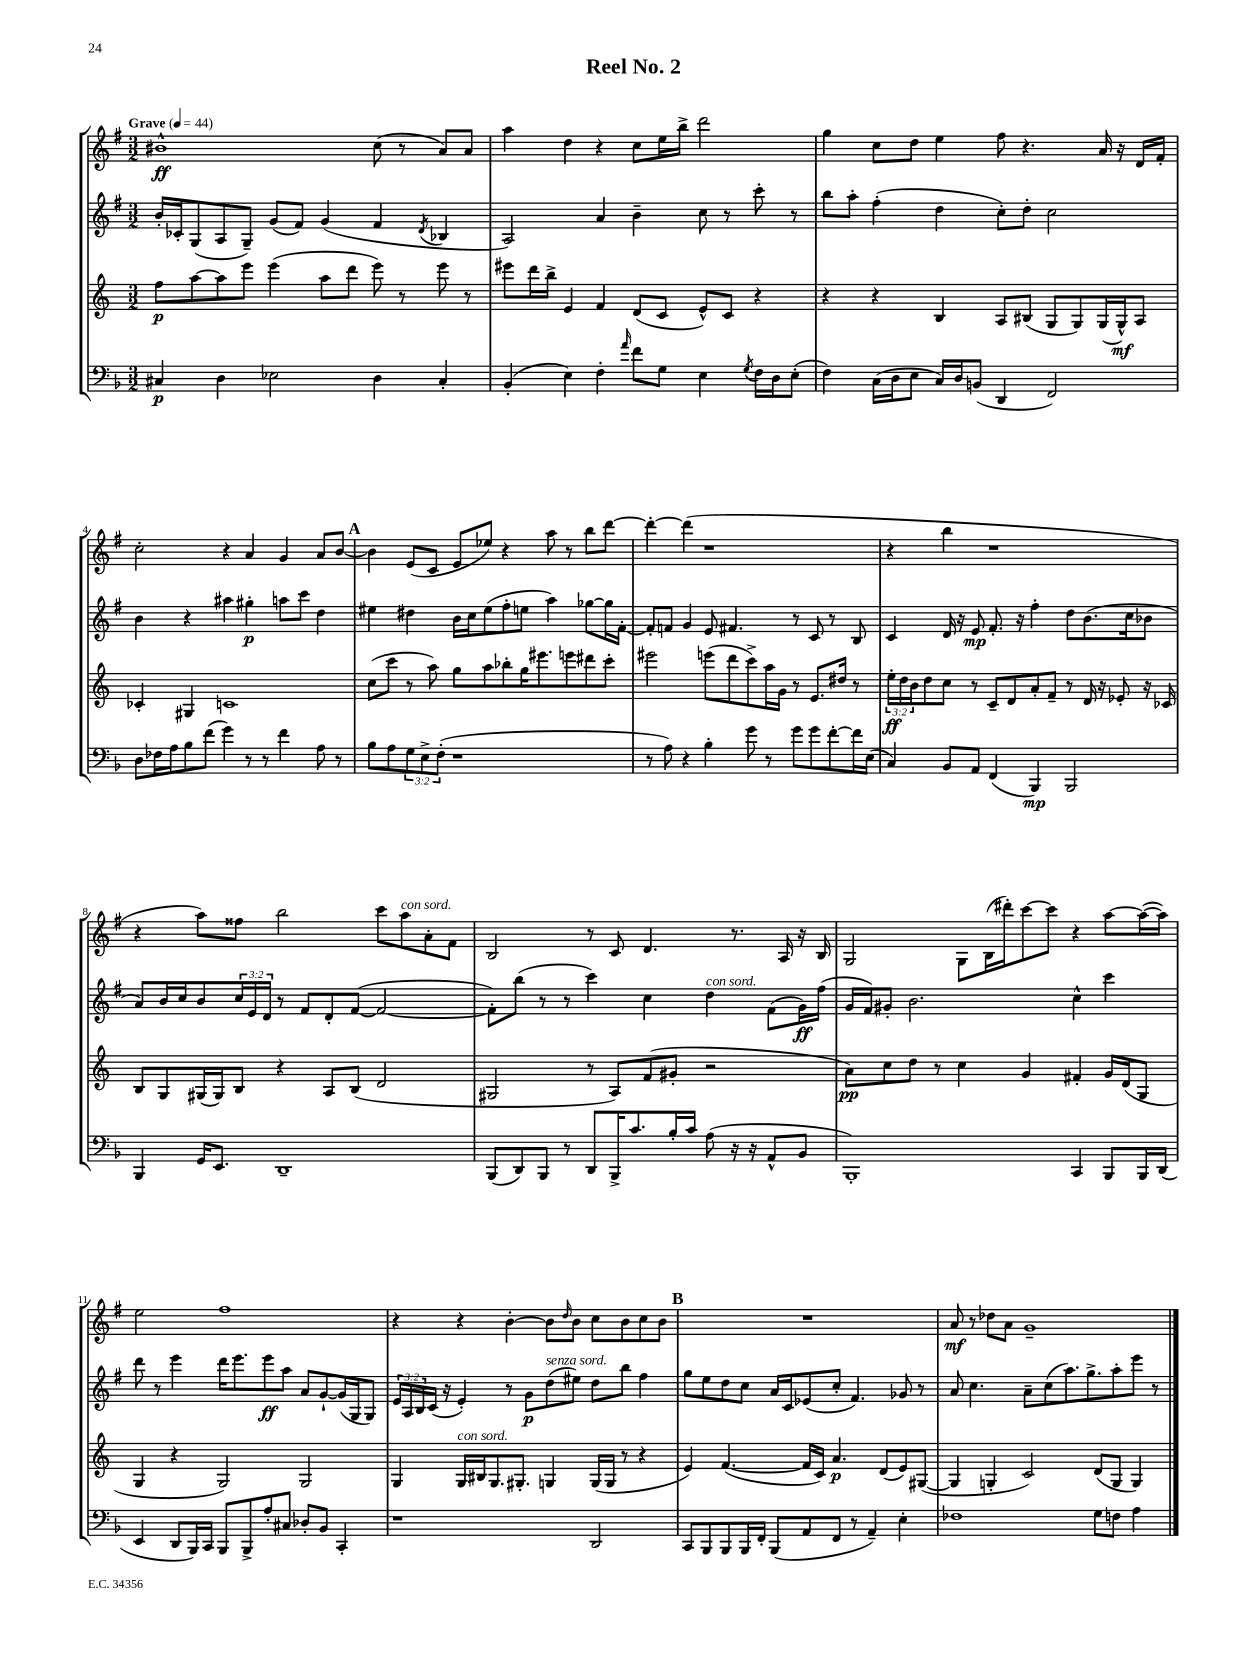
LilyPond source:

\header { title = "Reel No. 2" }
<<
\new StaffGroup <<
\new Staff = "s0" {
    \clef treble \key g \major \numericTimeSignature \time 3/2 \tempo "Grave" 4 = 44
    bis'1-^\ff c''8( r8 a'8) a'8 |
    a''4 d''4 r4 c''8 e''16 b''16-> d'''2 |
    g''4 c''8 d''8 e''4 fis''8 r4. a'16 r16 d'16 fis'16-. |
    c''2-. r4 a'4 g'4 a'8 b'8~ |
    \mark \markup { \bold "A" } b'4 e'8( c'8 e'8 ees''8) r4 a''8 r8 b''8 d'''8~ |
    d'''4~-. d'''4( r1 |
    r4 b''4 r1 |
    r4 a''8) fisis''8 b''2 c'''8 a''8^\markup { \italic "con sord." } a'8-. fis'8 |
    b2 r8 c'8 d'4. r8. a16 r16 b16 |
    g2 g8 b16( dis'''16-.) c'''8~ c'''8 r4 a''8~ a''16~( a''16) |
    e''2 fis''1 |
    r4 r4 b'4~-. b'8 \grace { d''16 } b'8 c''8 b'8 c''8 b'8 |
    \mark \markup { \bold "B" } R1. |
    a'8\mf r8 des''8 a'8 g'1-- \bar "|." |
}
\new Staff = "s1" {
    \clef treble \key g \major \numericTimeSignature \time 3/2 \override Staff.TupletNumber.text = #tuplet-number::calc-fraction-text
    b'16-. ces'16-. g8( a8 g8--) g'8( fis'8) g'4( fis'4 \acciaccatura { d'8 } bes4 |
    a2) a'4 b'4-- c''8 r8 c'''8-. r8 |
    b''8 a''8-. fis''4-.( d''4 c''8-.) d''8-. c''2 |
    b'4 r4 ais''4 gis''4-.\p a''8 c'''8 d''4 |
    \mark \markup { \bold "A" } eis''4 dis''4 b'16 c''16 eis''8( fis''8-. e''8 a''4) ges''8~ ges''16 fis'16~-. |
    fis'8-. f'8 g'4 e'8 fis'4. r8 c'8 r8 b8 |
    c'4 d'16 r16 e'8\mp fis'8.-. r16 fis''4-. d''8 b'8.( c''16 bes'8 |
    a'8) b'16 c''16 b'8 \tuplet 3/2 { c''16 e'16 d'16 } r8 fis'8 d'8-. fis'8~( fis'2~ |
    fis'8-.) b''8( r8 r8 c'''4) c''4 d''4^\markup { \italic "con sord." } fis'8( g'16\ff) fis''16( |
    g'16 fis'16) gis'8-. b'2. c''4-^ c'''4 |
    d'''8 r8 e'''4 d'''16 e'''8. e'''8\ff a''8 a'8 g'8~-! g'16( g16 g8) |
    \tuplet 3/2 { e'16 a16 b16 } c'16( r16 e'4-.) r8 g'8\p d''8^\markup { \italic "senza sord." }( eis''8) d''8 b''8 fis''4 |
    \mark \markup { \bold "B" } g''8 e''8 d''8 c''8 a'16 c'16 ees'8( c''8-. fis'4.) ges'8 r8 |
    a'8 c''4. a'8-- c''8( a''8.) g''8.-> a''8-. e'''8 r8 \bar "|." |
}
\new Staff = "s2" {
    \clef treble \key c \major \numericTimeSignature \time 3/2 \override Staff.TupletNumber.text = #tuplet-number::calc-fraction-text
    f''8\p a''8~ a''8 e'''8 e'''4( a''8 d'''8 e'''8) r8 e'''8 r8 |
    eis'''8 d'''16 b''16-> e'4 f'4 d'8( c'8 e'8-^) c'8 r4 |
    r4 r4 b4 a8 bis8( g8 g8) g16( g16-^\mf) a8 |
    ces'4-. gis4 c'1 |
    \mark \markup { \bold "A" } c''8( c'''8 r8 a''8) g''8 a''8 bes''8-. g''16 eis'''8. e'''8 dis'''8 c'''8-. |
    eis'''2 e'''8( d'''8 c'''8->) a''16 g'16 r8 e'8. dis''16 r8 |
    \tuplet 3/2 { e''16-.\ff d''16 b'16 } d''8 c''8 r8 c'8-- d'8 a'8-. f'8-- r8 d'16 r16 ees'8-. r16 ces'16 |
    b8 g8 gis16( gis16) b8 r4 a8 b8( d'2 |
    gis2 r8 a8) f'8( gis'8-. r2 |
    a'8\pp) c''8 d''8 r8 c''4 g'4 fis'4-. g'16 d'16( g8 |
    g4 r4 g2) g2 |
    g4 g16^\markup { \italic "con sord." } bis16 g8. gis8.-. g4 g16( g16 r8 r4 |
    \mark \markup { \bold "B" } e'4) f'4.~( f'16 c'16) a'4.\p d'8( e'8) gis8~( |
    gis4 g4-. c'2) d'8( g8 g4) \bar "|." |
}
\new Staff = "s3" {
    \clef bass \key f \major \numericTimeSignature \time 3/2 \override Staff.TupletNumber.text = #tuplet-number::calc-fraction-text
    cis4\p d4 ees2 d4 cis4-. |
    bes,4-.( e4) f4-. \grace { a'16 } f'8 g8 e4 \acciaccatura { g8 } f16 d16 e8-.( |
    f4) c16( d16 e8 c16) d16 b,8( d,4 f,2) |
    d8 fes16 a16 bes8 f'8( g'4) r8 r8 f'4 a8 r8 |
    \mark \markup { \bold "A" } bes8 a8 \tuplet 3/2 { g8 e8-> f8-.( } r1 |
    r8 a8) r4 bes4-. g'8 r8 g'8 g'8 f'8~-. f'16 e16( |
    c4) bes,8 a,8 f,4( bes,,4\mp) bes,,2 |
    bes,,4 g,16 e,8. d,1-- |
    bes,,8( d,8) bes,,8 r8 d,8 bes,,16-> c'8. bes16-. c'16 a8( r16 r16 a,8-^ bes,8 |
    bes,,1-.) c,4 bes,,8 bes,,16 d,16( |
    e,4 d,8 bes,,16) c,16 bes,,8 bes,,8-> a8-. cis8 des8-. bes,8 c,4-. |
    r1 d,2 |
    \mark \markup { \bold "B" } c,8 bes,,8 bes,,8 bes,,16 f,16-. bes,,8( a,8 f,8 r8 a,4--) e4-. |
    fes1 g8 f8 a4 \bar "|." |
}
>>
>>
